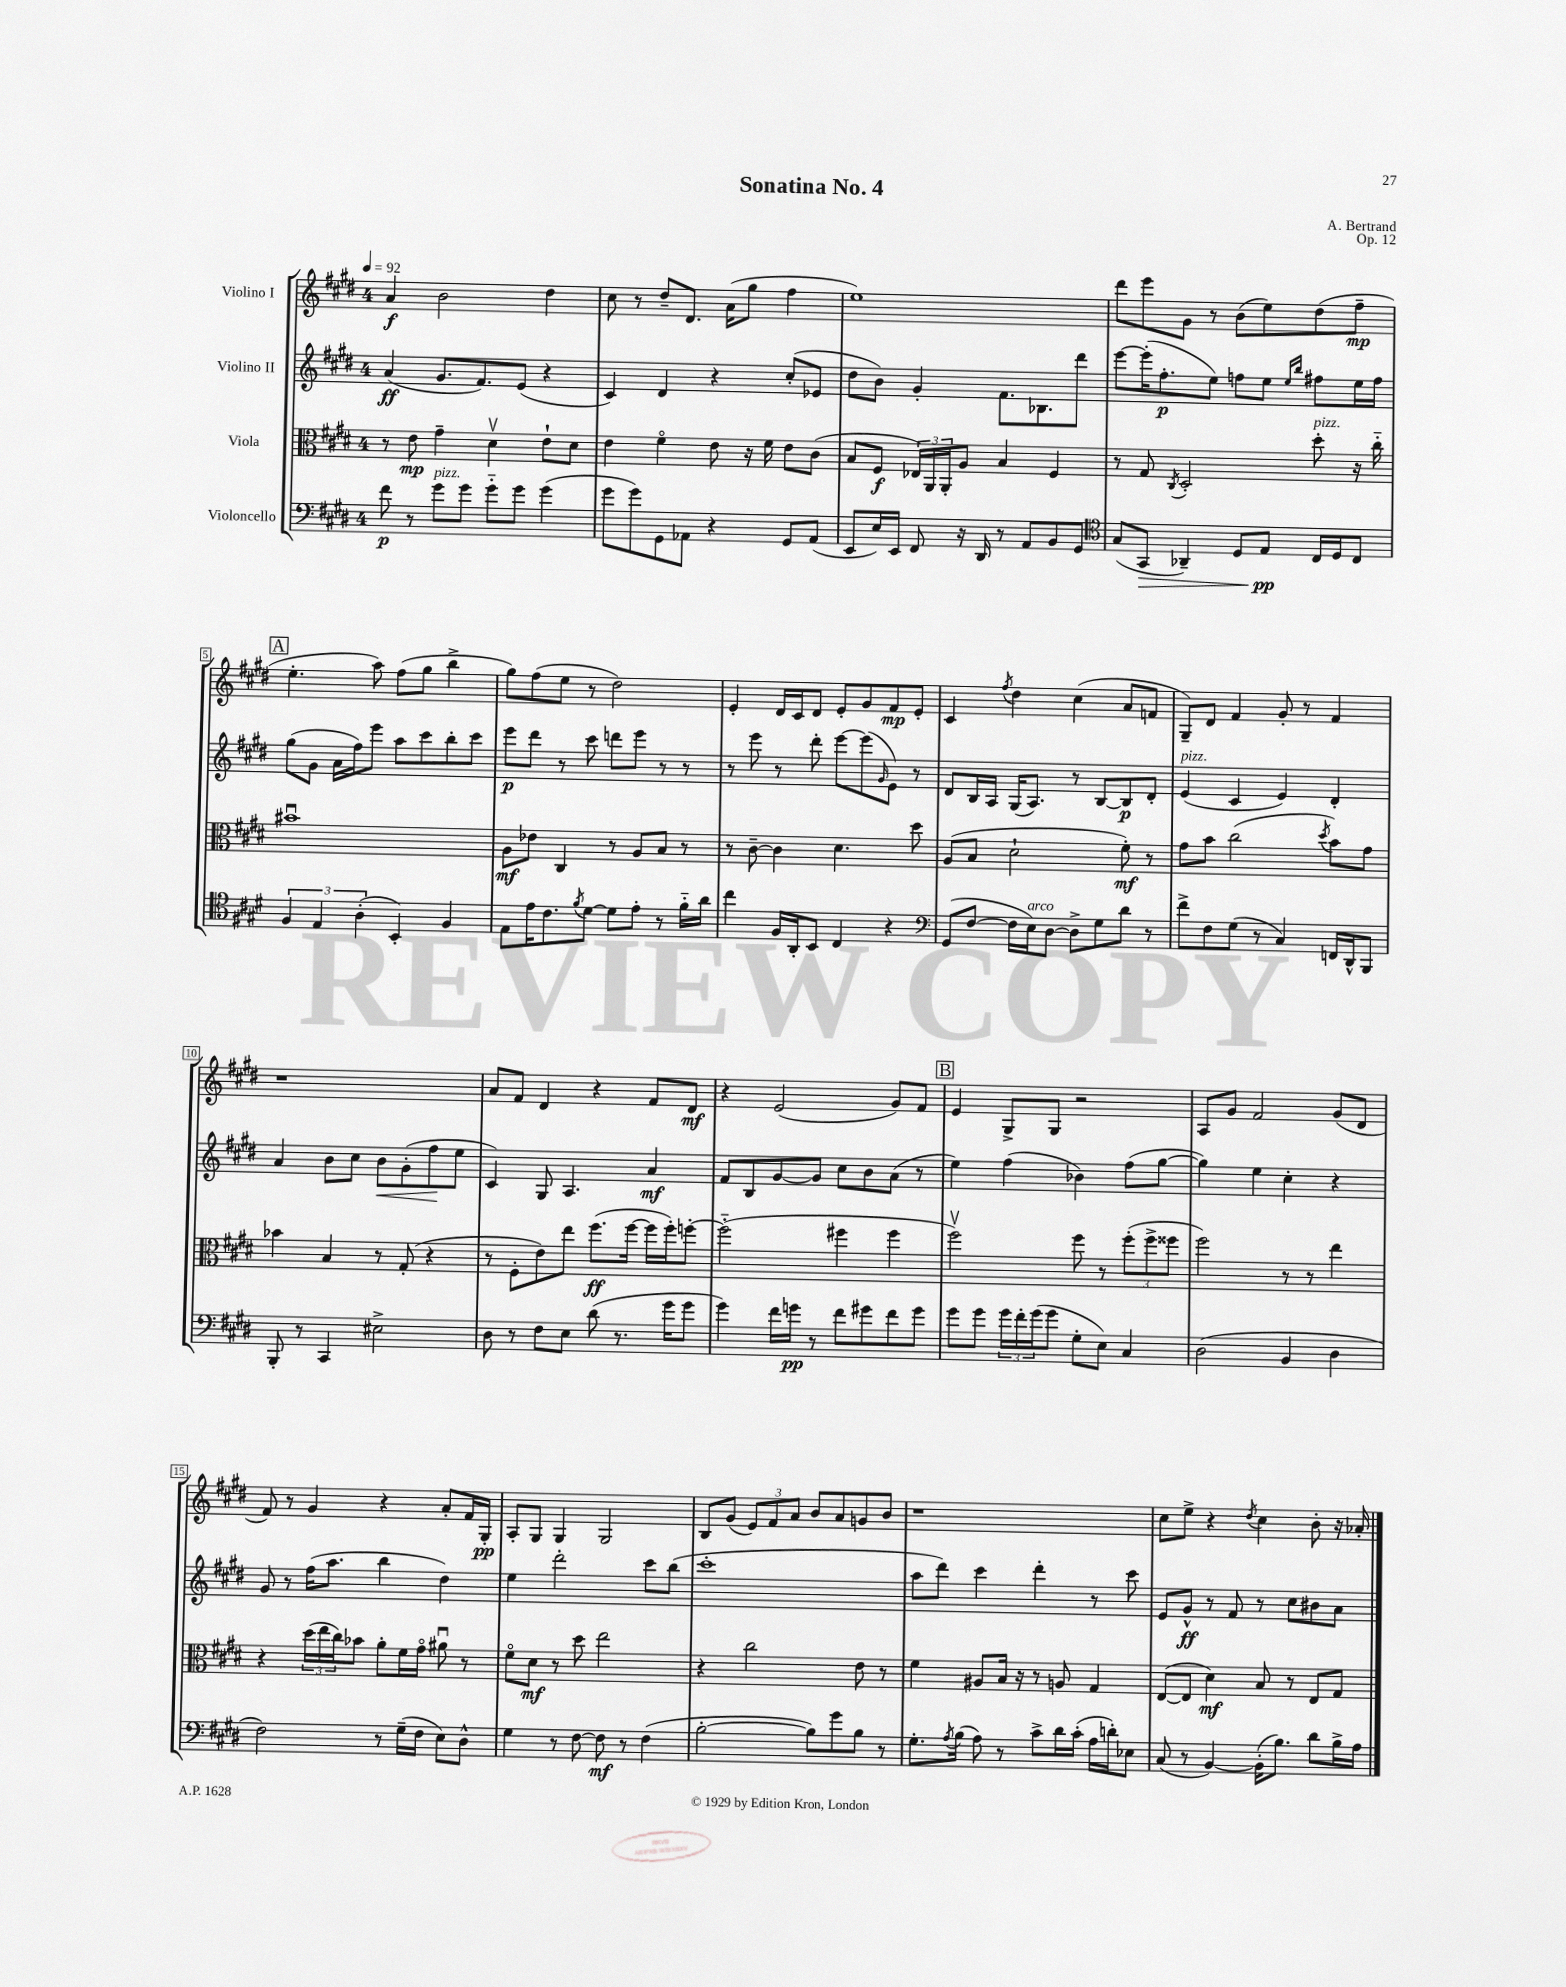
\header { title = "Sonatina No. 4" composer = "A. Bertrand" opus = "Op. 12" }
<<
\new StaffGroup <<
\new Staff = "s0" \with { instrumentName = "Violino I" } {
    \clef treble \key e \major \once \override Staff.TimeSignature.style = #'single-digit \time 4/4 \tempo 4 = 92
    a'4\f b'2 dis''4 |
    cis''8 r8 dis''8-- dis'8. a'16( gis''8 fis''4 |
    e''1) |
    dis'''8 e'''8 gis'8 r8 b'8( e''8) dis''8( fis''8--\mp |
    \mark \markup { \box "A" } e''4.-. a''8) fis''8( gis''8 b''4-> |
    gis''8) fis''8( e''8 r8 dis''2) |
    e'4-. dis'16 cis'16 dis'8 e'8-. gis'8 fis'8\mp e'8-. |
    cis'4 \acciaccatura { fis''8 } dis''4 cis''4( a'8 f'8 |
    gis8--) dis'8 fis'4 gis'8-. r8 fis'4 |
    r1 |
    a'8 fis'8 dis'4 r4 fis'8 dis'8\mf |
    r4 e'2( gis'8) fis'8 |
    \mark \markup { \box "B" } e'4 gis8-> gis8 r2 |
    a8 gis'8 fis'2 gis'8( dis'8 |
    fis'8) r8 gis'4 r4 a'8-. fis'16 gis16-.\pp |
    a8-. gis8 gis4 gis2 |
    b8 gis'8( \tuplet 3/2 { e'8) fis'8 a'8 } b'8 a'8 g'8 b'8 |
    r1 |
    cis''8 e''8-> r4 \acciaccatura { dis''8 } cis''4 b'8-. r16 aes'16-. \bar "|." |
}
\new Staff = "s1" \with { instrumentName = "Violino II" } {
    \clef treble \key e \major \once \override Staff.TimeSignature.style = #'single-digit \time 4/4
    a'4\ff( gis'8. fis'8.) e'8( r4 |
    cis'4) dis'4 r4 cis''8-.( ees'8 |
    dis''8 b'8) gis'4-. fis'8. bes8. dis'''8 |
    e'''8~ e'''16-.( fis''8.-.\p e''8) f''8 e''8 \grace { e''16 b''16 } fis''8 e''16 fis''16 |
    \mark \markup { \box "A" } gis''8( gis'8 a'16 fis''16) e'''8 a''8 cis'''8 b''8-. cis'''8 |
    e'''8\p dis'''8 r8 cis'''8 d'''8 e'''8 r8 r8 |
    r8 e'''8 r8 dis'''8-. e'''8~ e'''8( \grace { gis'16 } e'8) r8 |
    dis'8 b16 a16 gis16( a8.) r8 b8~ b8\p dis'8-. |
    e'4^\markup { \italic "pizz." }( cis'4 e'4) dis'4-. |
    a'4 b'8 cis''8 b'8\< gis'8-.( fis''8\! e''8 |
    cis'4) gis8 a4. a'4\mf |
    fis'8 b8 gis'8~ gis'8 cis''8 b'8 a'8( r8 |
    \mark \markup { \box "B" } e''4) fis''4( bes'4) fis''8( gis''8~ |
    gis''4) e''4 cis''4-. r4 |
    gis'8 r8 fis''16( a''8. b''4 dis''4) |
    e''4 dis'''2-. cis'''8 b''8( |
    cis'''1-. |
    a''8 dis'''8) cis'''4 dis'''4-. r8 cis'''8 |
    e'8 gis'8-^\ff r8 fis'8 r8 cis''8 bis'8 a'8 \bar "|." |
}
\new Staff = "s2" \with { instrumentName = "Viola" } {
    \clef alto \key e \major \once \override Staff.TimeSignature.style = #'single-digit \time 4/4
    r8 e'8\mp gis'4-- dis'4\upbow e'8-! dis'8 |
    e'4 fis'4\flageolet e'8 r16 fis'16 e'8 cis'8( |
    b8 fis8\f \tuplet 3/2 { ees16) a,16 a,16-. } a8 b4 fis4 |
    r8 gis8 \acciaccatura { cis8 } dis2-. dis''8-.^\markup { \italic "pizz." } r16 cis''16-_ |
    \mark \markup { \box "A" } bis'1\downbow |
    a8\mf ees'8 cis4 r8 a8 b8 r8 |
    r8 cis'8~-- cis'4 dis'4. dis''8 |
    a8( b8 dis'2-! fis'8-.\mf) r8 |
    gis'8 b'8 cis''2( \acciaccatura { dis''8 } b'8) gis'8 |
    bes'4 b4 r8 gis8-.( r4 |
    r8 fis8-. e'8) e''8 fis''8.\ff( fis''16~ fis''16 fis''16-.) f''8~-. |
    f''2-_( fis''4 fis''4 |
    \mark \markup { \box "B" } fis''2\upbow) fis''8 r8 \tuplet 3/2 { fis''8-.( fis''8-> fisis''8 } |
    fis''2) r8 r8 e''4 |
    r4 \tuplet 3/2 { dis''16( e''16 cis''16) } bes'8 a'8-. fis'16 gis'16\flageolet ais'8\downbow r8 |
    fis'8\flageolet dis'8\mf r8 dis''8 e''2 |
    r4 cis''2 e'8 r8 |
    fis'4 ais8 b16 r16 r8 a8 gis4 |
    e8~( e8 dis'4\mf) b8 r8 e8 gis8 \bar "|." |
}
\new Staff = "s3" \with { instrumentName = "Violoncello" } {
    \clef bass \key e \major \once \override Staff.TimeSignature.style = #'single-digit \time 4/4
    fis'8\p r8 gis'8^\markup { \italic "pizz." } gis'8 gis'8-_ gis'8 gis'4( |
    gis'8 gis'8) gis,8 aes,8 r4 gis,8 aes,8( |
    e,8 e16) e,16 fis,8 r16 dis,16 r8 a,8 b,8 gis,8 |
    \clef tenor gis8( gis,8\> aes,4--) dis8 e8\pp\! cis16 dis16 cis8 |
    \mark \markup { \box "A" } \tuplet 3/2 { fis4 e4 a4-.( } b,4-.) fis4 |
    e8 e'16 cis'8. \acciaccatura { fis'8 } dis'8~ dis'8 e'8-. r8 fis'16-_ a'16 |
    cis''4 fis16 a,16-. b,8 cis4 r4 |
    \clef bass gis,8( fis8~ fis16 e16^\markup { \italic "arco" }) dis8~ dis8-> gis8 dis'8 r8 |
    fis'8-> fis8 gis8( r8 cis4) f,16 dis,16-^ b,,8 |
    b,,8-. r8 cis,4 eis2-> |
    dis8 r8 fis8 e8 dis'8( r8. gis'16 gis'8 |
    gis'4) fis'16 g'16\pp r8 fis'8 gis'8 fis'8 gis'8 |
    \mark \markup { \box "B" } gis'8 gis'8 \tuplet 3/2 { gis'16 fis'16-. gis'16( } gis'8 gis8-. e8) cis4 |
    dis2( b,4 dis4 |
    fis2) r8 gis16--( fis16 e8) dis8-^ |
    gis4 r8 fis8~ fis8\mf r8 fis4( |
    b2~-. b8) gis'8 b8 r8 |
    gis8.-. \acciaccatura { a8 } b16( a8) r8 cis'8-> dis'16 cis'16-.( a16 d'16-.) ees8 |
    cis8( r8 b,4~) b,16-.( b8.) dis'8 b16-> a16 \bar "|." |
}
>>
>>
\layout { \context { \Score \override BarNumber.stencil = #(make-stencil-boxer 0.1 0.3 ly:text-interface::print) } }
